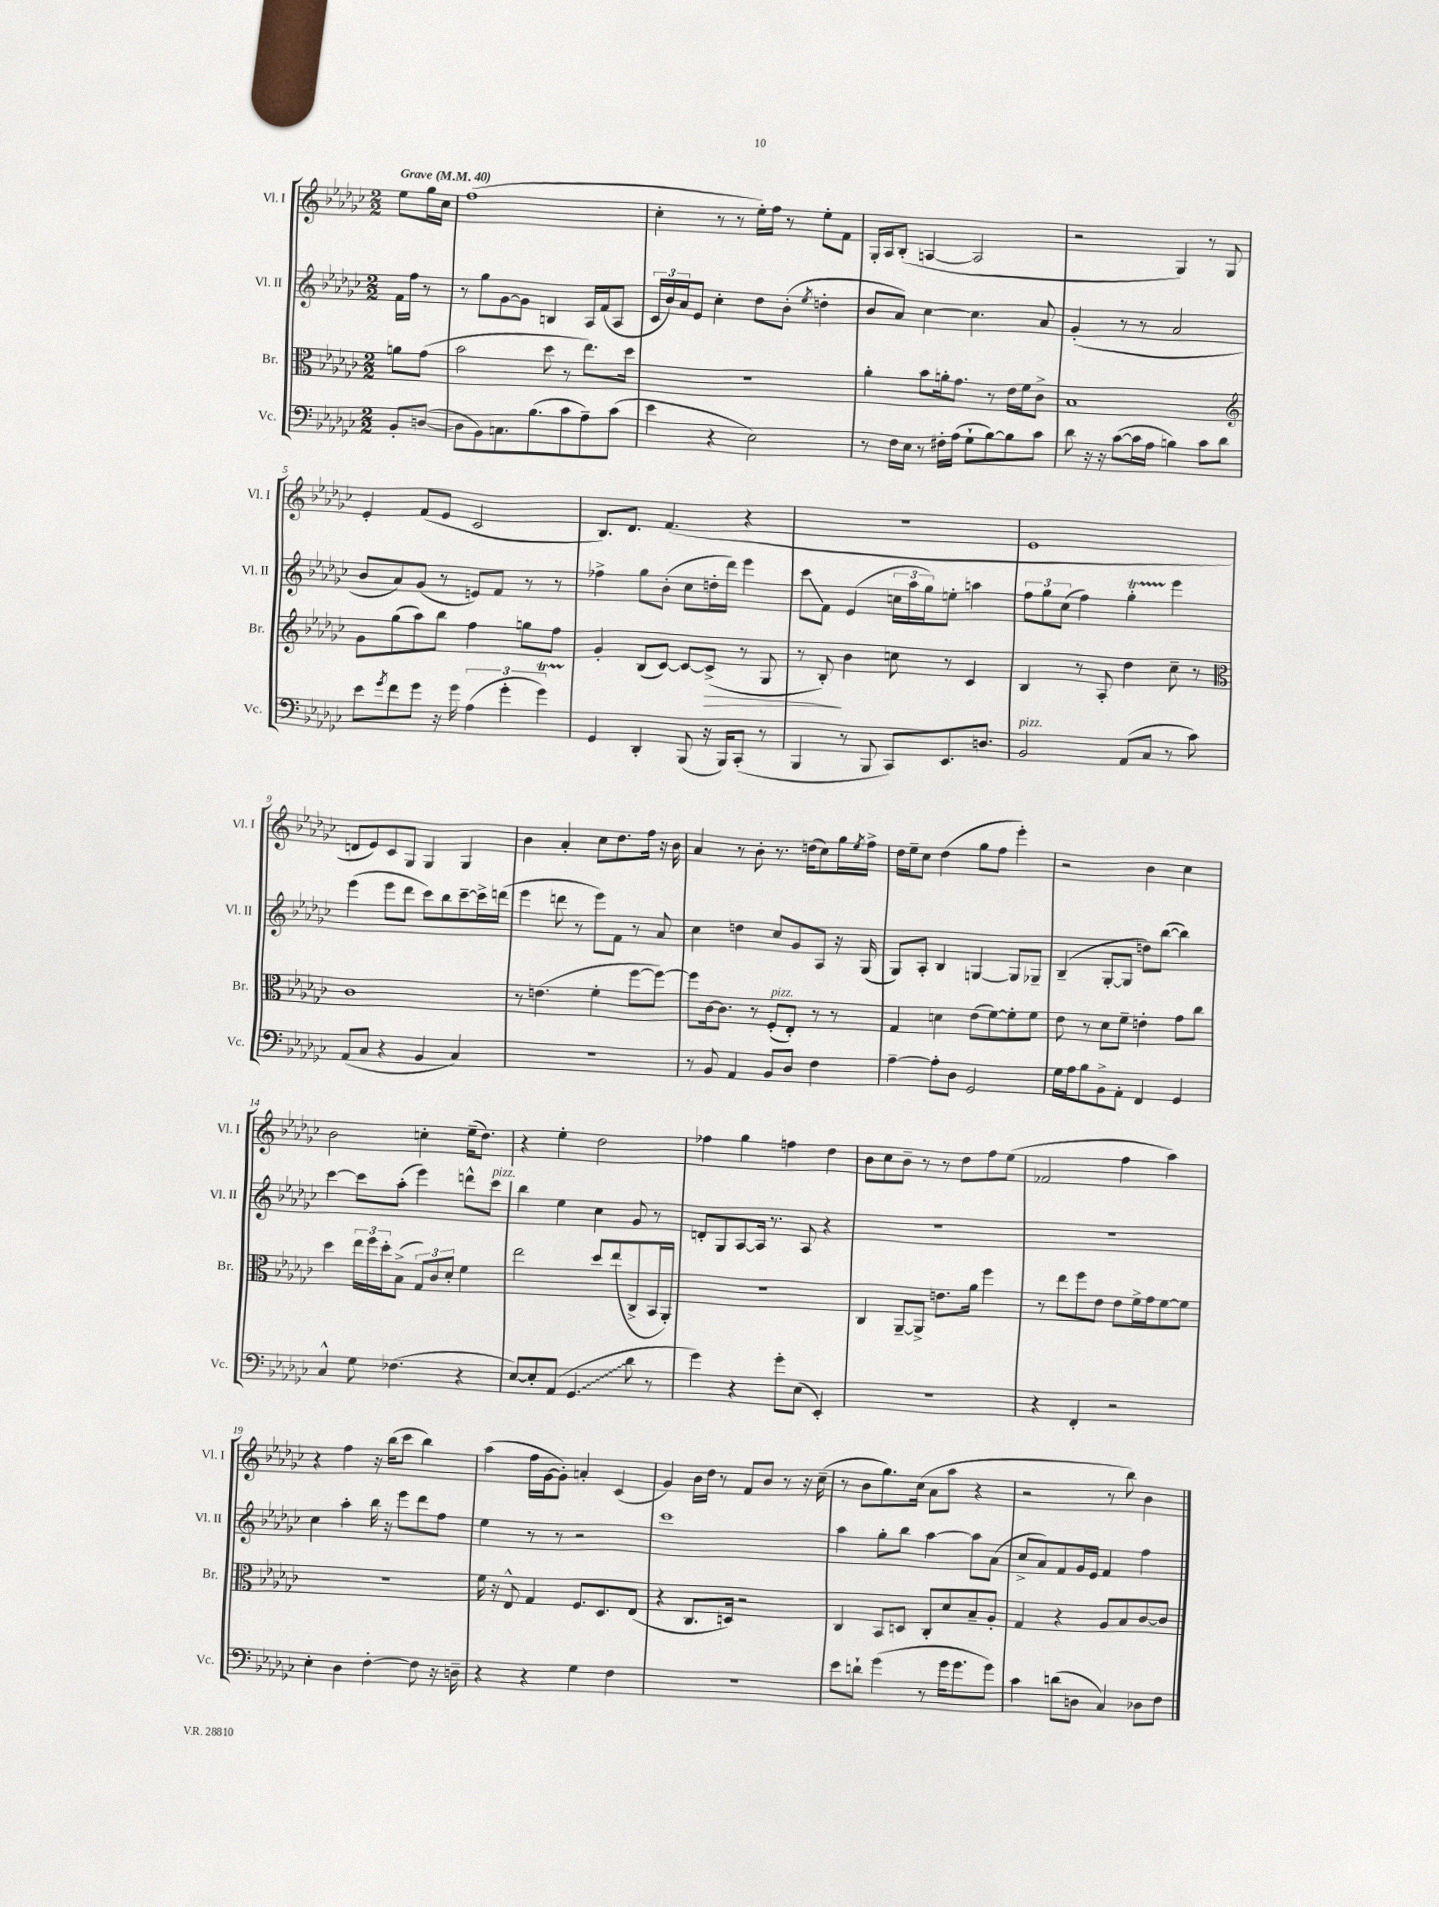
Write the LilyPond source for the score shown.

<<
\new StaffGroup <<
\new Staff = "s0" \with { instrumentName = "Vl. I" shortInstrumentName = "Vl. I" } {
    \clef treble \key ges \major \numericTimeSignature \time 2/2 \partial 4 \tempo "Grave" 4 = 40
    ees''8 ges''16 ces''16 |
    f''1( |
    ces''4-. r8 r8 ees''16-.) f''16 r8 ees''8-. f'8 |
    ges16-. aes16 bes8-.( a4~ a2 |
    r2 ges4) r8 ges8 |
    ees'4-. f'8( ees'8 ces'2 |
    bes8.) des'8. f'4.( r4 |
    r1 |
    ees'1 |
    d'8 ees'8) ces'8 ges8 ges4 ges4 |
    bes'4 aes'4-. ces''8 des''8. f''16 r16 bes'16 |
    aes'4 r8 bes'8-. r8. d''16( ces''8) ges''16 \acciaccatura { ees''8 } f''16-> |
    des''16 ees''16-- ces''8 des''4( ges''8 f''8 ees'''4-.) |
    r2 bes'4 ces''4 |
    bes'2 c''4-. ees''16--( des''8.) |
    r4 ees''4-. des''2 |
    fes''4 ges''4 f''4 des''4 |
    bes'8 ces''8 bes'8-- r8 r8 des''8 f''8 ees''8( |
    fes'2 f''4 aes''4) |
    r4 f''4 r16 bes''16( ces'''8 bes''4) |
    aes''4( f''16 ges'16~ ges'8-.) a'4-. ces'4( |
    ges'4) bes'16 des''16 r8 f'8 bes'8 r8 r16 ces''16--( |
    r8 bes'8 ges''8.) ces''16( aes'8 aes''8 r4 |
    r2 r8 bes''8) bes'4 \bar "|." |
}
\new Staff = "s1" \with { instrumentName = "Vl. II" shortInstrumentName = "Vl. II" } {
    \clef treble \key ges \major \numericTimeSignature \time 2/2 \partial 4
    f'16 f''16 r8 |
    r8 ges''8 ges'8~ ges'8 b4 aes16 f'16( aes8 |
    \tuplet 3/2 { ces'16 bes'16) aes'16 } ees'8 ces''4-. des''8 bes'8-.( \acciaccatura { ees''8 } d''4-. |
    bes'8 aes'8) ces''4~ ces''4. aes'8 |
    ges'4-.( r8 r8 aes'2 |
    bes'8 aes'8) ges'8( r8 e'8) f'8 r8 r8 |
    fes''4-> ges''8 bes'8-.( ces''8 d''16-. des'''16) ees'''4 |
    ces'''8\glissando f'8 ees'4( \tuplet 3/2 { c''16 aes''16 ges''16) } e''8-. a''4 |
    \tuplet 3/2 { f''8 ges''8 ces''8( } f''4) ges''4-.\startTrillSpan ees'''4\stopTrillSpan |
    ees'''4( ees'''8 des'''8 ces'''8) bes''8 ces'''8~-- ces'''16-> d'''16( |
    ees'''4 d'''8 r8 ees'''8) f'8 r8 aes'8 |
    ces''4 d''4 ces''8 ges'8 aes8 r16 ges16( |
    ges8) aes8-. bes4 g4~ g8 ges8-- |
    bes4--( ges8~-. ges8 d''8) bes''8~( bes''4) |
    ces'''4~ ces'''8 aes''8-.( ees'''4) d'''8-^ ces'''8^\markup { \italic "pizz." } |
    bes''4 ees''4 ces''4 ges'8 r8 |
    d'8-. ges8 aes8~ aes16 r8. aes8 r4 |
    R1 |
    R1 |
    ces''4 aes''4-. bes''16 r16 ees'''8 des'''8 f''8 |
    ees''4 r8 r8 r2 |
    ces'''1 |
    aes''4 ges''8-. bes''8 aes''4~ aes''8 aes'8( |
    ces''8-> aes'8) f'8 ges'16 ees'16 f'4 f''4 \bar "|." |
}
\new Staff = "s2" \with { instrumentName = "Br." shortInstrumentName = "Br." } {
    \clef alto \key ges \major \numericTimeSignature \time 2/2 \partial 4
    a'8 ges'8( |
    bes'2 des''8 r8 ees''8.) des''16 |
    R1 |
    aes'4-. bes'8 a'16-. ges'8. r8 ees'16 f'16 ces'8-> |
    bes1 |
    \clef treble ges'8 ges''8( aes''8) bes''8 f''4 g''8 f''8 |
    ges'4-. bes8( ces'8~) ces'8~ ces'8->\>( r8 ges8 |
    r8 bes8-.\!) bes'4 c''8 r8 ces'4 |
    bes4 r8 aes8-. des''4 ces''8-- r8 |
    \clef alto ces'1 |
    r8 e'4.( f'4-. f''8~ f''8~) |
    f''8 ces'16~ ces'8. r8 f8-.^\markup { \italic "pizz." }( ees8-.) r8 r8 |
    ges4 d'4 ees'8( f'8~) f'8-. f'8 |
    ees'8 r8 des'8 f'8-- e'4-. ges'8 ces''8 |
    des''4 \tuplet 3/2 { ees''16 f''16 des''16-. } bes8->( \tuplet 3/2 { ges8) ces'8 des'8-. } f'4 |
    ees''2 des''8 ees''8( ces8-> bes,16 aes,16-.) |
    R1 |
    ces4 aes,8~-- aes,8-> e'8. aes'16 f''4 |
    r8 ees''8 f''8 ees'8 ees'8 f'16-> ges'16 f'8~ f'8 |
    r1 |
    f'16 r16 ees8-^ ges4 f8. des8. ees8( |
    r4 ces8. d16) r2 |
    ces4 bes,8 d8 ces8-. des'8 bes8-- aes8-. |
    ges4 r4 aes8 bes8 ces'8~ ces'8 \bar "|." |
}
\new Staff = "s3" \with { instrumentName = "Vc." shortInstrumentName = "Vc." } {
    \clef bass \key ges \major \numericTimeSignature \time 2/2 \partial 4
    bes,8-. d8~( |
    d8 bes,8) c8. bes8.( ces'8 aes8--) ces'8( |
    ees'4 r4 ees2) |
    r8 f16 ees16 r8 fis16-. aes16( ges8-! bes8~) bes8 ces'8 |
    des'8 r16 r16 ces'8~( ces'16 aes16 b4) ces'8 des'8 |
    ees'8 \acciaccatura { ges'8 } f'8 ges'8 r16 ges'16 \tuplet 3/2 { aes4( ges'4-. ges'4\startTrillSpan) } |
    ges,4\stopTrillSpan des,4-. bes,,8( r16 bes,,16) ces,8-.( r8 |
    bes,,4 r8 bes,,8 ces,8) ees,8. d8. |
    bes,2^\markup { \italic "pizz." } aes,8( ces8 r8 ces'8) |
    aes,8( ces8 r4 bes,4 ces4) |
    r1 |
    r8 bes,8 aes,4 bes,8 des8 f4 |
    aes4~-- aes8-. des8 ges,2 |
    ges16 aes16 bes8 bes,8-> aes,8-. f,4 ges,4 |
    ces4-^ ges8 fes4.( r4 |
    ees8~) ees8-. aes,8( \once \override Glissando.style = #'zigzag ges,4.\glissando des'8 r8 |
    ges'4) r4 ges'8-. ees8( ees,4-.) |
    r1 |
    r4 f,4-. r2 |
    ees4-. des4 f4~-. f8 r16 d16-- |
    r4 r4 ges4 f4 |
    r1 |
    ees'8 d'8-! ges'4( r8 ges'16 ges'8. ges'8) |
    ces'4 d'8( d8 ces4) des8 f8 \bar "|." |
}
>>
>>
